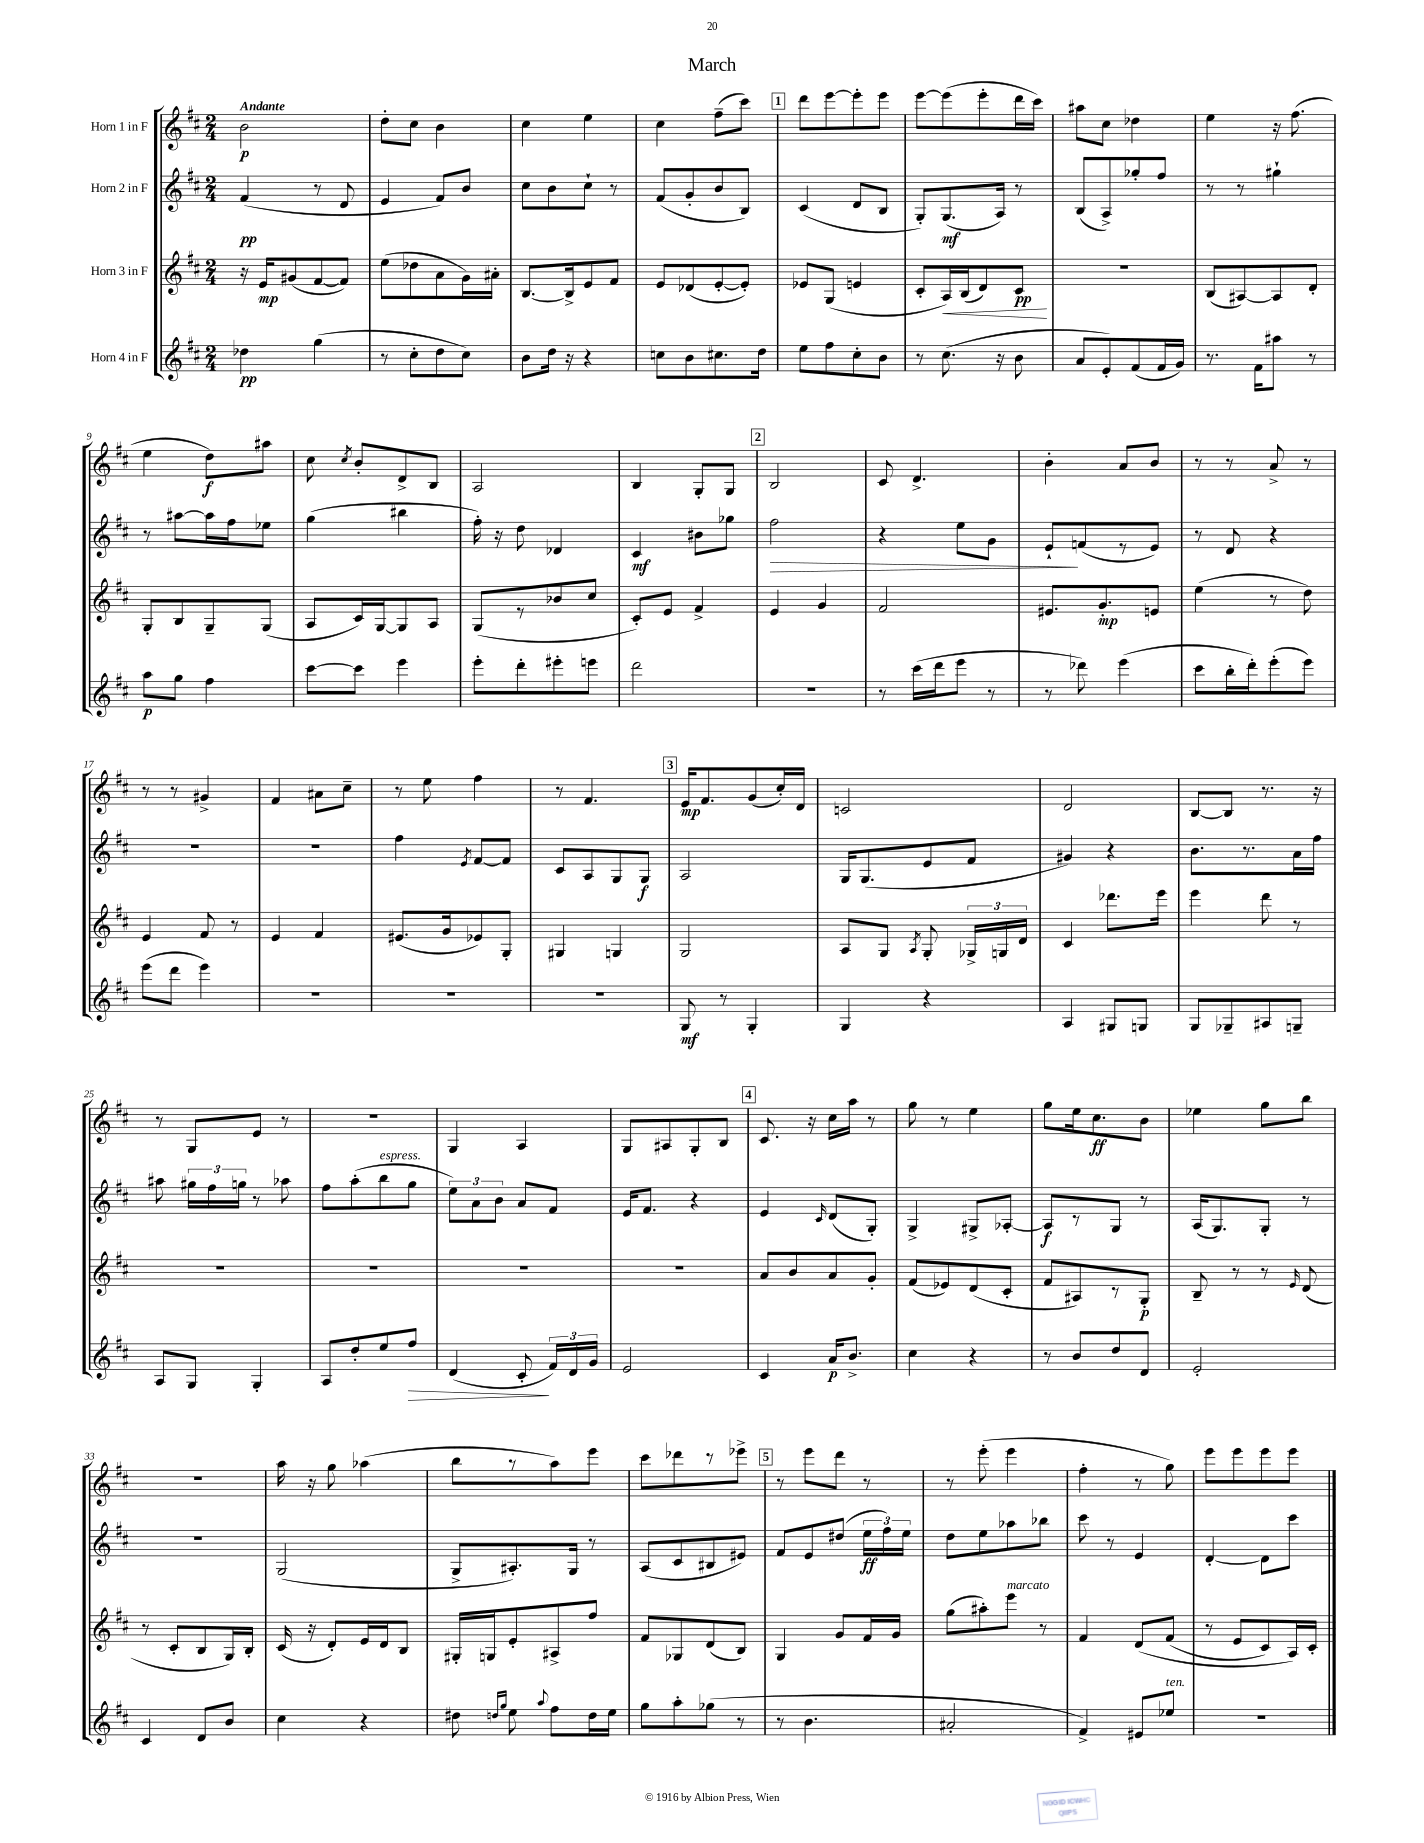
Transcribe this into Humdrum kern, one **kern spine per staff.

**kern	**dynam	**kern	**dynam	**kern	**dynam	**kern	**dynam
*part4	*part4	*part3	*part3	*part2	*part2	*part1	*part1
*staff4	*staff4	*staff3	*staff3	*staff2	*staff2	*staff1	*staff1
*I"Horn 4 in F	*	*I"Horn 3 in F	*	*I"Horn 2 in F	*	*I"Horn 1 in F	*
*clefG2	*	*clefG2	*	*clefG2	*	*clefG2	*
*k[f#c#]	*	*k[f#c#]	*	*k[f#c#]	*	*k[f#c#]	*
*M2/4	*	*M2/4	*	*M2/4	*	*M2/4	*
=1	=1	=1	=1	=1	=1	=1	=1
!	!	!	!	!	!	!LO:TX:a:B:t=Andante	!
4dd-X\	pp	16r	.	(4f#/	pp	2b\	p
.	.	16e/KL	mp	.	.	.	.
.	.	(8g#X/	.	.	.	.	.
(4gg\	.	[8f#/	.	8r	.	.	.
.	.	8f#/J])	.	8d/	.	.	.
=2	=2	=2	=2	=2	=2	=2	=2
8r	.	(8ee\L	.	4e/	.	8dd'\L	.
8cc#'\L	.	8dd-X\	.	.	.	8cc#\J	.
8dd\	.	8a\	.	8f#/L)	.	4b\	.
8cc#\J)	.	16g\L)	.	8b/J	.	.	.
.	.	16a#X'\JJ	.	.	.	.	.
=3	=3	=3	=3	=3	=3	=3	=3
8b\L	.	[8.B/L	.	8cc#\L	.	4cc#\	.
16dd\Jk	.	.	.	8b\	.	.	.
16r	.	16B^/k]	.	.	.	.	.
4r	.	8e/	.	8cc#`\J	.	4ee\	.
.	.	8f#/J	.	8r	.	.	.
=4	=4	=4	=4	=4	=4	=4	=4
8ccn\L	.	8e/L	.	(8f#/L	.	4cc#\	.
8b\	.	(8d-X/	.	8g'/	.	.	.
8.cc#X\	.	[8e'/	.	8b/	.	(8ff#~\L	.
.	.	8e'/J])	.	8B/J)	.	8ccc#\J)	.
16dd\Jk	.	.	.	.	.	.	.
!!LO:REH:place=s1:t=1
=5	=5	=5	=5	=5	=5	=5	=5
8ee\L	.	8e-X/L	.	(4c#/	.	8ddd\L	.
8ff#\	.	(8G/J	.	.	.	[8eee\	.
8cc#'\	.	4en/	.	8d/L	.	8eee'\]	.
8b\J	.	.	.	8B/J	.	8eee\J	.
=6	=6	=6	=6	=6	=6	=6	=6
8r	.	8c#'/L	.	8G'/L)	.	[8eee\L	.
!	!	!	!LO:HP:b	!	!	!	!
(8.cc#\	.	16A/L)	<	(8.G/	mf	(8eee\]	.
.	.	(16B/J	.	.	.	.	.
.	.	8d/)	.	.	.	8eee'\	.
16r	.	.	.	16A/Jk)	.	.	.
8b\	.	8c#/J	pp	8r	.	16ddd\L	.
.	.	.	.	.	.	16ccc#\JJ)	.
.	.	.	[	.	.	.	.
=7	=7	=7	=7	=7	=7	=7	=7
8a/L	.	2r	.	(8B/L	.	8aa#X\L	.
8e'/)	.	.	.	8A^/)	.	8cc#\J	.
(8f#/	.	.	.	8gg-X'/	.	4dd-X\	.
16f#/L	.	.	.	8ff#/J	.	.	.
16g/JJ)	.	.	.	.	.	.	.
=8	=8	=8	=8	=8	=8	=8	=8
8.r	.	(8B/L	.	8r	.	4ee\	.
.	.	[8A#X/)	.	8r	.	.	.
16f#\KL	.	.	.	.	.	.	.
8aa#X\J	.	8A#/]	.	4gg#X`\	.	16r	.
.	.	.	.	.	.	(8.ff#\	.
8r	.	8d'/J	.	.	.	.	.
!!LO:LB:g=z
=9	=9	=9	=9	=9	=9	=9	=9
8aa\L	p	8G'/L	.	8r	.	4ee\	.
8gg\J	.	8B/	.	[8aa#X\L	.	.	.
4ff#\	.	8G~/	.	16aa#\L]	.	8dd\L)	f
.	.	.	.	16ff#\J	.	.	.
.	.	(8G/J	.	8ee-X\J	.	8aa#X\J	.
=10	=10	=10	=10	=10	=10	=10	=10
[8ccc#\L	.	8A/L	.	(4gg\	.	8cc#\	.
.	.	.	.	.	.	8qcc#/	.
8ccc#\J]	.	16c#/L)	.	.	.	8b'/L	.
.	.	[16G/J	.	.	.	.	.
4eee\	.	8G/]	.	4bb#X\	.	8d^/	.
.	.	8A/J	.	.	.	8B/J	.
=11	=11	=11	=11	=11	=11	=11	=11
8eee'\L	.	(8G/L	.	16ff#'\)	.	2A/	.
.	.	.	.	16r	.	.	.
8ddd'\	.	8r	.	8dd\	.	.	.
8eee#X'\	.	8b-X/	.	4d-X/	.	.	.
8eeen\J	.	8cc#/J	.	.	.	.	.
=12	=12	=12	=12	=12	=12	=12	=12
2ddd\	.	8c#'/L)	.	4c#/	mf	4B/	.
.	.	8e/J	.	.	.	.	.
.	.	4f#^/	.	8b#X\L	.	8G'/L	.
.	.	.	.	8gg-X\J	.	8G/J	.
!!LO:REH:place=s1:t=2
=13	=13	=13	=13	=13	=13	=13	=13
!	!	!	!	!	!LO:HP:b	!	!
2r	.	4e/	.	2ff#\	>	2B/	.
.	.	4g/	.	.	.	.	.
=14	=14	=14	=14	=14	=14	=14	=14
8r	.	2f#/	.	4r	.	8c#/	.
(16ccc#\LL	.	.	.	.	.	4.d^/	.
16ddd\J	.	.	.	.	.	.	.
8eee\J	.	.	.	8ee\L	.	.	.
8r	.	.	.	8g\J	.	.	.
=15	=15	=15	=15	=15	=15	=15	=15
8r	.	8.e#X/L	.	8e`/L	.	4b'\	.
8ddd-X\)	.	.	.	(8fn/	]	.	.
.	.	8.g'/	mp	.	.	.	.
(4eee\	.	.	.	8r	.	8a/L	.
.	.	8en/J	.	8e/J)	.	8b/J	.
=16	=16	=16	=16	=16	=16	=16	=16
8ccc#\L	.	(4ee\	.	8r	.	8r	.
16bb'\L	.	.	.	8d/	.	8r	.
16ddd'\J)	.	.	.	.	.	.	.
(8eee'\	.	8r	.	4r	.	8a^/	.
8eee\J)	.	8dd\)	.	.	.	8r	.
!!LO:LB:g=z
=17	=17	=17	=17	=17	=17	=17	=17
(8eee\L	.	4e/	.	2r	.	8r	.
8ddd\J	.	.	.	.	.	8r	.
4eee\)	.	8f#/	.	.	.	4g#X^/	.
.	.	8r	.	.	.	.	.
=18	=18	=18	=18	=18	=18	=18	=18
2r	.	4e/	.	2r	.	4f#/	.
.	.	4f#/	.	.	.	8a#X\L	.
.	.	.	.	.	.	8cc#~\J	.
=19	=19	=19	=19	=19	=19	=19	=19
2r	.	(8.e#X/L	.	4ff#\	.	8r	.
.	.	.	.	.	.	8ee\	.
.	.	16g/k	.	.	.	.	.
.	.	.	.	8qe/	.	.	.
.	.	8e-X/)	.	[8f#/L	.	4ff#\	.
.	.	8G'/J	.	8f#/J]	.	.	.
=20	=20	=20	=20	=20	=20	=20	=20
2r	.	4G#X/	.	8c#/L	.	8r	.
.	.	.	.	8A/	.	4.f#/	.
.	.	4Gn/	.	8G/	.	.	.
.	.	.	.	8G/J	f	.	.
!!LO:REH:place=s1:t=3
=21	=21	=21	=21	=21	=21	=21	=21
8G/	mf	2G/	.	2A/	.	16e/KL	mp
.	.	.	.	.	.	8.f#/	.
8r	.	.	.	.	.	.	.
4G'/	.	.	.	.	.	(8g/	.
.	.	.	.	.	.	16cc#'/L)	.
.	.	.	.	.	.	16d/JJ	.
=22	=22	=22	=22	=22	=22	=22	=22
4G/	.	8A/L	.	16G/KL	.	2cn/	.
.	.	.	.	(8.G/	.	.	.
.	.	8G/J	.	.	.	.	.
.	.	8qA/	.	.	.	.	.
4r	.	8G'/	.	8e/	.	.	.
.	.	24G-X^/LL	.	8f#/J	.	.	.
.	.	24Gn/	.	.	.	.	.
.	.	24d/JJ	.	.	.	.	.
=23	=23	=23	=23	=23	=23	=23	=23
4A/	.	4c#/	.	4g#X/)	.	2d/	.
8G#X/L	.	8.ddd-X\L	.	4r	.	.	.
8Gn/J	.	.	.	.	.	.	.
.	.	16eee\Jk	.	.	.	.	.
=24	=24	=24	=24	=24	=24	=24	=24
8G/L	.	4eee\	.	8.b\L	.	[8B/L	.
8G-X~/	.	.	.	.	.	8B/J]	.
.	.	.	.	8.r	.	.	.
8A#X/	.	8ddd\	.	.	.	8.r	.
8Gn~/J	.	8r	.	16a\L	.	.	.
.	.	.	.	16ff#\JJ	.	16r	.
!!LO:LB:g=z
=25	=25	=25	=25	=25	=25	=25	=25
8A/L	.	2r	.	8aa#X\	.	8r	.
8G/J	.	.	.	24gg#X\LL	.	8G/L	.
.	.	.	.	24ff#\	.	.	.
.	.	.	.	24ggn\JJ	.	.	.
4G'/	.	.	.	8r	.	8e/J	.
.	.	.	.	8aa-X\	.	8r	.
=26	=26	=26	=26	=26	=26	=26	=26
8A/L	.	2r	.	8ff#\L	.	2r	.
8dd'/	.	.	.	(8aa'\	.	.	.
!	!	!	!	!LO:TX:a:i:t=espress.	!	!	!
8ee/	.	.	.	8bb\	.	.	.
!	!LO:HP:b	!	!	!	!	!	!
8ff#/J	>	.	.	8gg\J	.	.	.
=27	=27	=27	=27	=27	=27	=27	=27
(4d/	.	2r	.	12ee\L)	.	4G/	.
.	.	.	.	12a\	.	.	.
.	.	.	.	12b\J	.	.	.
8c#'/	.	.	.	8a/L	.	4A/	.
24f#/LL)	]	.	.	8f#/J	.	.	.
24d/	.	.	.	.	.	.	.
24g/JJ	.	.	.	.	.	.	.
=28	=28	=28	=28	=28	=28	=28	=28
2e/	.	2r	.	16e/KL	.	8G/L	.
.	.	.	.	8.f#/J	.	.	.
.	.	.	.	.	.	8A#X/	.
.	.	.	.	4r	.	8G'/	.
.	.	.	.	.	.	8B/J	.
!!LO:REH:place=s1:t=4
=29	=29	=29	=29	=29	=29	=29	=29
4c#/	.	8a/L	.	4e/	.	8.c#/	.
.	.	8b/	.	.	.	.	.
.	.	.	.	.	.	16r	.
.	.	.	.	16qqc#/	.	.	.
16a/KL	p	8a/	.	(8d/L	.	16cc#\LL	.
8.b^/J	.	.	.	.	.	16aa\JJ	.
.	.	8g'/J	.	8G'/J)	.	8r	.
=30	=30	=30	=30	=30	=30	=30	=30
4cc#\	.	(8f#/L	.	4G^/	.	8gg\	.
.	.	8e-X/)	.	.	.	8r	.
4r	.	(8d/	.	8G#X^/L	.	4ee\	.
.	.	8c#'/J	.	[8A-X'/J	.	.	.
=31	=31	=31	=31	=31	=31	=31	=31
8r	.	8f#/L	.	8A-/L]	f	8gg\L	.
8b/L	.	8A#X/)	.	8r	.	16ee\k	.
.	.	.	.	.	.	8.cc#\	ff
8dd/	.	8r	.	8G/J	.	.	.
8d/J	.	8G'/J	p	8r	.	8b\J	.
=32	=32	=32	=32	=32	=32	=32	=32
2e'/	.	8B~/	.	(16A/KL	.	4ee-X\	.
.	.	.	.	8.G/)	.	.	.
.	.	8r	.	.	.	.	.
.	.	8r	.	8G'/J	.	8gg\L	.
.	.	16qqe/	.	.	.	.	.
.	.	(8d/	.	8r	.	8bb\J	.
!!LO:LB:g=z
=33	=33	=33	=33	=33	=33	=33	=33
4c#/	.	8r	.	2r	.	2r	.
.	.	8c#'/L	.	.	.	.	.
8d/L	.	8B/	.	.	.	.	.
8b/J	.	16G/L)	.	.	.	.	.
.	.	16B'/JJ	.	.	.	.	.
=34	=34	=34	=34	=34	=34	=34	=34
4cc#\	.	(16c#/	.	(2G/	.	16aa\	.
.	.	16r	.	.	.	16r	.
.	.	8d'/L)	.	.	.	8gg\	.
4r	.	16e/L	.	.	.	(4aa-X\	.
.	.	16d/J	.	.	.	.	.
.	.	8B/J	.	.	.	.	.
=35	=35	=35	=35	=35	=35	=35	=35
8dd#X\	.	16G#X'/LL	.	8G^/L	.	8bb\L	.
.	.	16Gn/J	.	.	.	.	.
16qqddn/LL	.	.	.	.	.	.	.
16qqgg/JJ	.	.	.	.	.	.	.
8ee\	.	8e'/	.	8.A#X'/)	.	8r	.
8qqaa/	.	.	.	.	.	.	.
8ff#\L	.	8A#X^/	.	.	.	8aa\)	.
.	.	.	.	16G/Jk	.	.	.
16dd\L	.	8ff#/J	.	8r	.	8eee\J	.
16ee\JJ	.	.	.	.	.	.	.
=36	=36	=36	=36	=36	=36	=36	=36
8gg\L	.	8f#/L	.	(8A/L	.	8ccc#\L	.
8aa'\	.	8G-X/	.	8c#/	.	8ddd-X\	.
(8gg-X\J	.	(8d/	.	8B#X/	.	8r	.
8r	.	8B/J)	.	8e#X/J)	.	8eee-X^\J	.
!!LO:REH:place=s1:t=5
=37	=37	=37	=37	=37	=37	=37	=37
8r	.	4G/	.	8f#/L	.	8r	.
4.b\	.	.	.	8e/	.	8eee\L	.
.	.	8g/L	.	(8dd#X/J	.	8ddd\J	.
.	.	16f#/L	.	24ee\LL	ff	8r	.
.	.	.	.	24ff#\)	.	.	.
.	.	16g/JJ	.	.	.	.	.
.	.	.	.	24ee\JJ	.	.	.
=38	=38	=38	=38	=38	=38	=38	=38
2a#X'/	.	(8gg\L	.	8dd\L	.	8r	.
.	.	8aa#X'\)	.	8ee\	.	(8eee'\	.
!	!	!LO:TX:a:i:t=marcato	!	!	!	!	!
.	.	8eee\J	.	8aa-X\	.	4eee\	.
.	.	8r	.	8bb-X\J	.	.	.
=39	=39	=39	=39	=39	=39	=39	=39
4f#^/)	.	4f#/	.	8ccc#\	.	4ff#'\	.
.	.	.	.	8r	.	.	.
8e#X/L	.	(8d/L	.	4e/	.	8r	.
!LO:TX:a:i:t=ten.	!	!	!	!	!	!	!
8ee-X/J	.	(8f#/J	.	.	.	8gg\)	.
=40	=40	=40	=40	=40	=40	=40	=40
2r	.	8r	.	[4d'/	.	8eee\L	.
.	.	8e/L	.	.	.	8eee\	.
.	.	8c#/)	.	8d\L]	.	8eee\	.
.	.	16A/L)	.	8ccc#\J	.	8eee\J	.
.	.	16c#'/JJ	.	.	.	.	.
==	==	==	==	==	==	==	==
*-	*-	*-	*-	*-	*-	*-	*-
